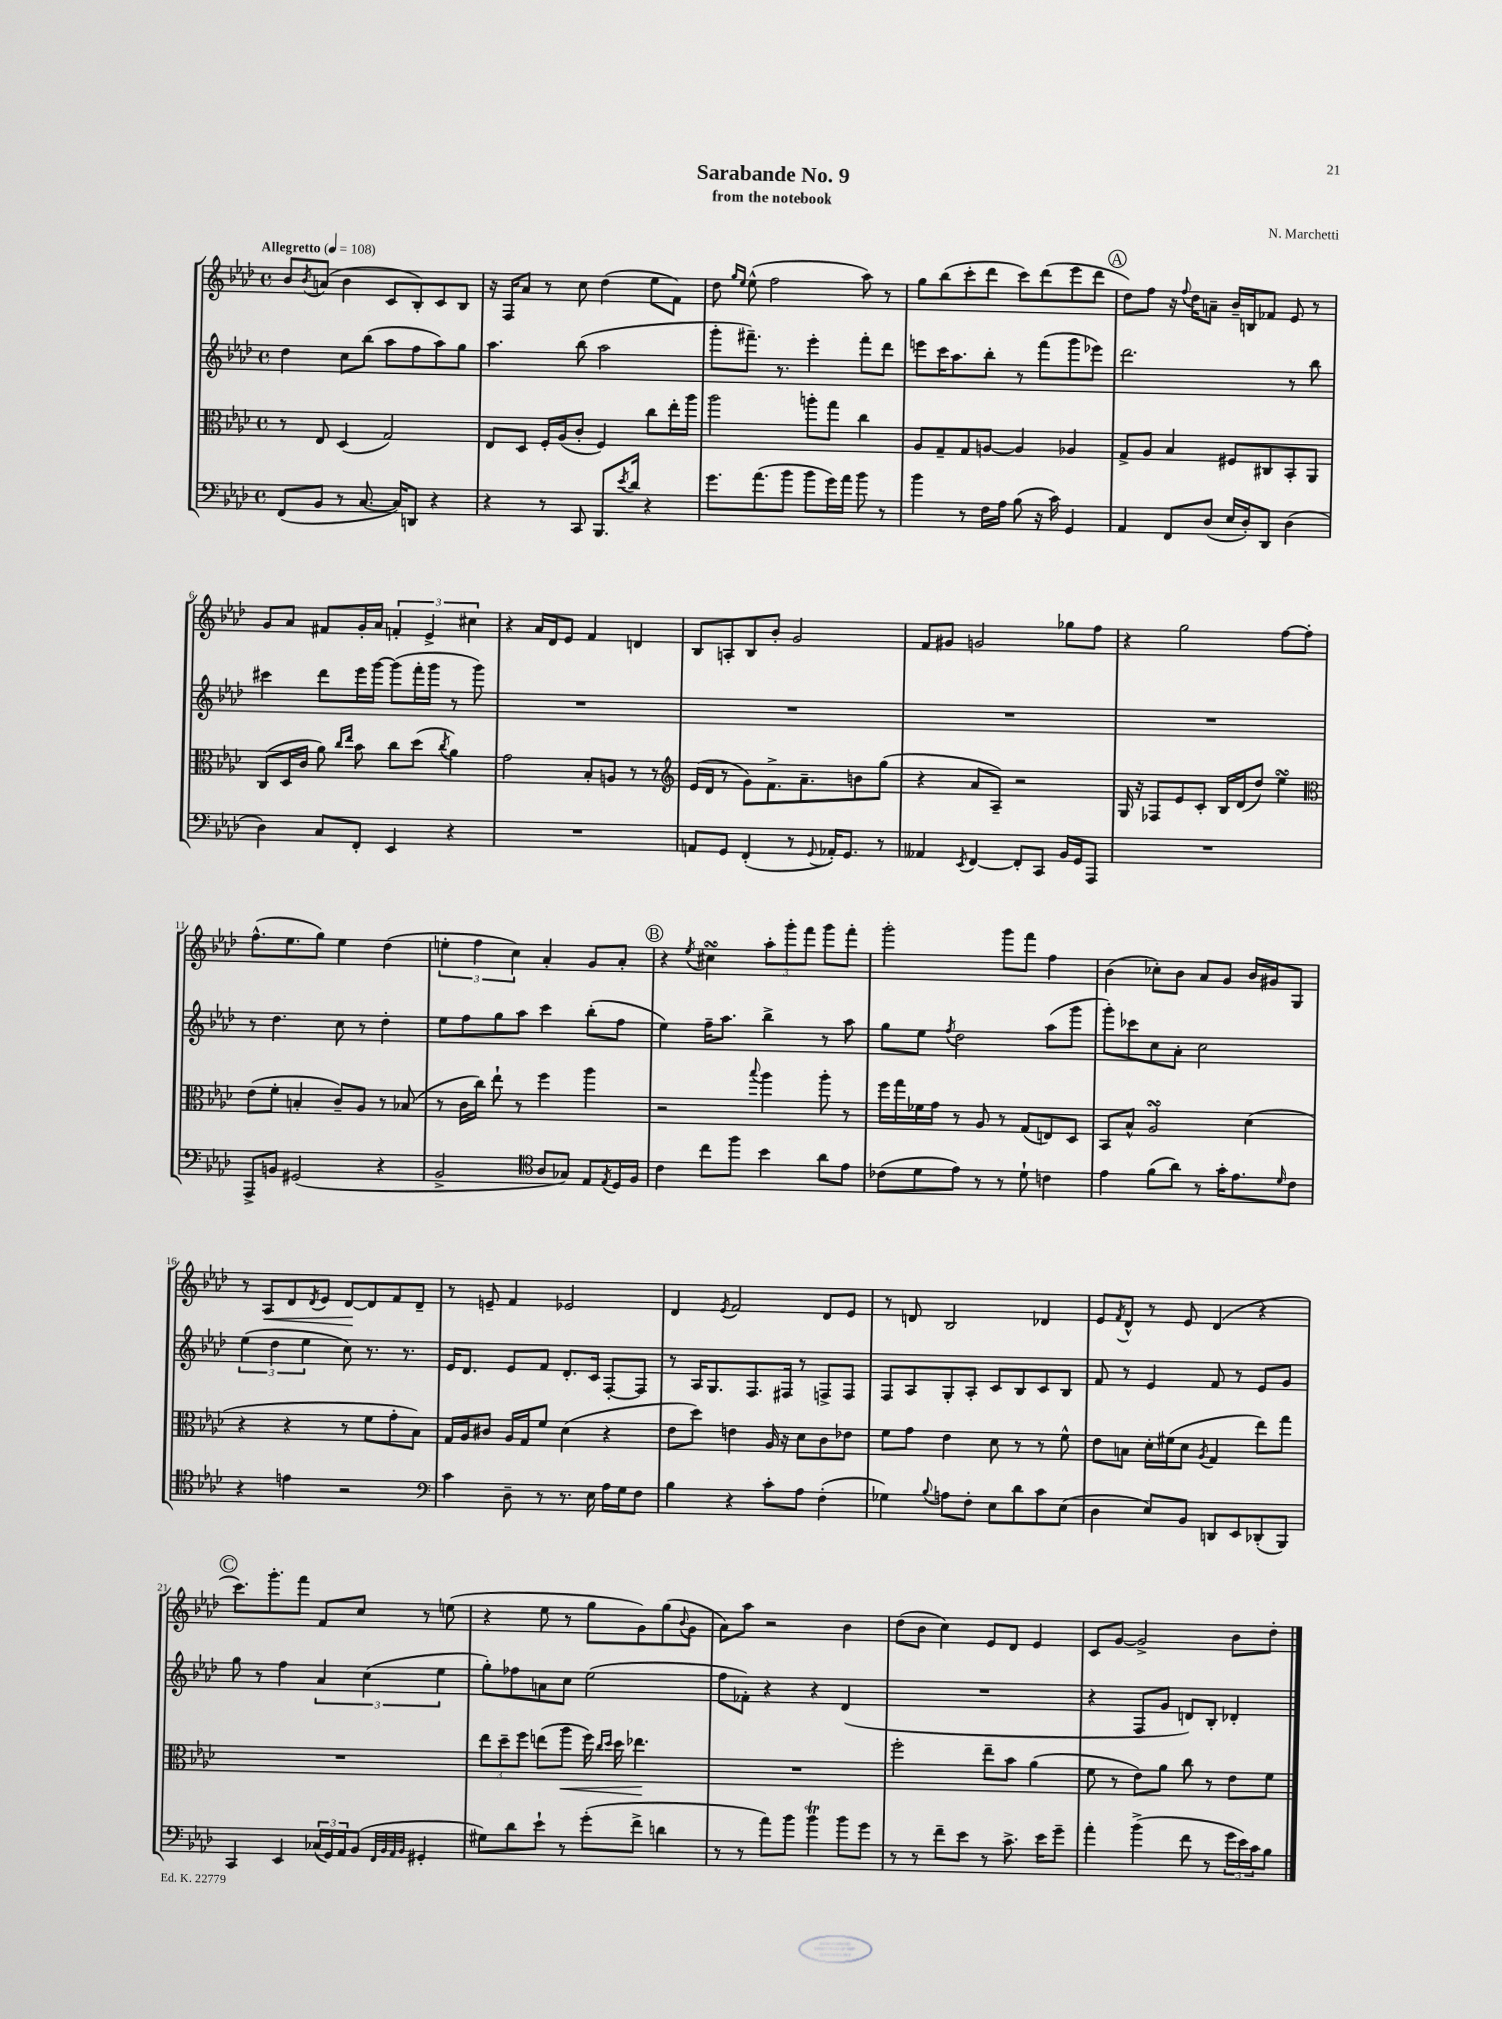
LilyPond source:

\header { title = "Sarabande No. 9" composer = "N. Marchetti" subtitle = "from the notebook" }
<<
\new StaffGroup <<
\new Staff = "s0" {
    \clef treble \key aes \major \defaultTimeSignature \time 4/4 \tempo "Allegretto" 4 = 108
    bes'8 \acciaccatura { bes'8 } a'8( bes'4 c'8 bes8-.) c'8 bes8 |
    r16 f16 aes'8 r8 c''8 des''4( ees''8 f'8) |
    des''8 \grace { g''16 ees''16 } ees''8-^( f''2 aes''8) r8 |
    g''8 bes''8( c'''8-. des'''8 c'''8) des'''8( ees'''8 des'''8 |
    \mark \markup { \circle "A" } des''8) f''8 r16 \appoggiatura { f''8 } des''16 a'8-- bes'16-- b16 fes'8 ees'8 r8 |
    g'8 aes'8 fis'8 g'16-. aes'16 \tuplet 3/2 { f'4-. ees'4-> cis''4 } |
    r4 aes'16 des'16 ees'8 f'4 d'4 |
    bes8 a8-. bes8 bes'8-. g'2 |
    f'8 gis'8 g'2 ges''8 f''8 |
    r4 g''2 f''8~ f''8-. |
    f''8.-^( ees''8. g''8) ees''4 des''4( |
    \tuplet 3/2 { e''4-. f''4 c''4) } aes'4-. g'8 aes'8-. |
    \mark \markup { \circle "B" } r4 \acciaccatura { ees''8 } cis''4\turn \tuplet 3/2 { aes''8-. g'''8-. f'''8 } g'''8 f'''8-. |
    g'''2-. g'''8 f'''8 f''4 |
    bes'4( ces''8-.) bes'8 aes'8 g'8 bes'16 gis'16 g8 |
    r8 aes8\< des'8 \acciaccatura { des'8 } ees'8 des'8~\! des'8 f'8 des'8-- |
    r8 e'8-- f'4 ees'2 |
    des'4 \acciaccatura { ees'8 } f'2 des'8 ees'8 |
    r8 d'8 bes2 des'4 |
    ees'8 \acciaccatura { f'8 } des'8-^ r8 ees'8 des'4( r4 |
    \mark \markup { \circle "C" } c'''8.) g'''8.-. f'''8 f'8 c''8 r8 e''8( |
    r4 ees''8 r8 g''8 g'8) g''8( \appoggiatura { bes'8 } g'8 |
    aes'8) aes''8 r2 bes'4 |
    des''8( bes'8 c''4) ees'8 des'8 ees'4 |
    c'8 g'8~ g'2-> bes'8 des''8-. \bar "|." |
}
\new Staff = "s1" {
    \clef treble \key aes \major \defaultTimeSignature \time 4/4
    des''4 c''8 bes''8( aes''8 f''8 aes''8) g''8 |
    aes''4. bes''8( aes''2 |
    g'''8-. fis'''8.--) r8. ees'''4-. fis'''8-. des'''8 |
    e'''8 c'''16 aes''8. bes''8-. r8 f'''8( g'''8 ees'''8) |
    \mark \markup { \circle "A" } des'''2. r8 bes''8 |
    cis'''4 des'''8 ees'''16 g'''16~ g'''8( f'''16-. g'''16 r8 g'''8) |
    R1 |
    R1 |
    R1 |
    R1 |
    r8 des''4. c''8 r8 des''4-. |
    ees''8 f''8 g''8 aes''8 c'''4 bes''8-.( f''8 |
    \mark \markup { \circle "B" } ees''4) f''16-- aes''8. bes''4-> r8 aes''8 |
    g''8 ees''8 \acciaccatura { f''8 } des''2 aes''8( g'''8 |
    g'''8-.) ces'''8 c''8 aes'8-. c''2 |
    \tuplet 3/2 { ees''4( des''4 ees''4 } c''8) r8. r8. |
    ees'16 des'8. ees'8 f'8 des'8.-. c'16 f8~-. f8 |
    r8 aes16 g8. f8. fis16 r8 f8-> f8 |
    f8 aes8 g8-. aes8-. c'8 bes8 c'8 bes8 |
    f'8 r8 ees'4 f'8 r8 ees'8 g'8 |
    \mark \markup { \circle "C" } g''8 r8 f''4 \tuplet 3/2 { aes'4 c''4( ees''4 } |
    g''8-.) fes''8 a'8 c''8 ees''2( |
    f''8 fes'8-.) r4 r4 des'4( |
    R1 |
    r4 f8 g'8 d'8) bes8-. des'4-. \bar "|." |
}
\new Staff = "s2" {
    \clef alto \key aes \major \defaultTimeSignature \time 4/4
    r8 ees8 des4( g2) |
    ees8 des8 f16-. aes16( c'8-. f4) c''8 ees''16-. aes''16 |
    aes''2 a''8-. g''8 c''4 |
    aes8 g8-- g8 a8~ a4 aes4 |
    \mark \markup { \circle "A" } g8-> aes8 bes4 fis8 cis8 bes,8-. aes,8 |
    c8( des16 c'16 aes'8) \grace { c''16 ees''16 } bes'8 c''8 des''8( \acciaccatura { c''8 } aes'4) |
    g'2 bes8-. a8 r8 r8 |
    \clef treble ees'16( des'16 r8 g'8) f'8.-> aes'8.-- b'8 g''8( |
    r4 aes'8 aes8--) r2 |
    g16 r16 fes8 ees'8 c'8-. bes16 des'16( des''8) ees''4\turn |
    \clef alto ees'8( f'8-. b4-. c'8--) aes8 r8 bes8( |
    r8 c'16 c''16) ees''8-! r8 f''4 aes''4 |
    \mark \markup { \circle "B" } r2 \appoggiatura { bes''8 } aes''4 aes''8-. r8 |
    f''16 g''16 fes'16 g'16 r8 aes8 r8 g8( e8) des8 |
    bes,8 bes8-^ aes2\turn des'4( |
    r4 r4 r8 f'8 g'8-. bes8) |
    g16 aes16 cis'8 aes16 g16 f'8 des'4( r4 |
    ees'8 des''8) e'4 aes16 r16 des'8 c'8 ees'8 |
    f'8 g'8 ees'4 des'8 r8 r8 f'8-^ |
    ees'8 b8 des'16-. fis'16( des'8 \acciaccatura { aes8 } g4 ees''8) g''8 |
    \mark \markup { \circle "C" } R1 |
    \tuplet 3/2 { ees''8 des''8-- f''8 } e''8( aes''8\< f''16) \grace { c''16 des''16 } des''16 ees''4.\! |
    R1 |
    f''2-. ees''8-- bes'8 aes'4( |
    f'8 r8 ees'8) aes'8 c''8 r8 ees'8 f'8 \bar "|." |
}
\new Staff = "s3" {
    \clef bass \key aes \major \defaultTimeSignature \time 4/4
    f,8( bes,8 r8 c8.~ c16) d,8 r4 |
    r4 r8 c,8 bes,,8. \acciaccatura { ees'8 } des'16 r4 |
    g'8. aes'8.( bes'8 bes'8 g'16) aes'16 bes'8 r8 |
    bes'4 r8 f16 aes16 bes8( r16 c'16) g,4 |
    \mark \markup { \circle "A" } aes,4 f,8 des8( ees16 des16-.) des,8 des4( |
    des4) c8 f,8-. ees,4 r4 |
    R1 |
    a,8 g,8 f,4-.( r8 \appoggiatura { g,8 } aes,16-.) g,8. r8 |
    aeses,4 \acciaccatura { ees,8 } f,4~ f,8-. c,8 bes,16 g,16 aes,,8 |
    R1 |
    aes,,8-> b,8 gis,2( r4 |
    bes,2-> \clef tenor aes8 ges8) ees8 \acciaccatura { ees8 } des16 f16 |
    \mark \markup { \circle "B" } c'4 c''8 f''8 bes'4 aes'8 ees'8 |
    ces'8( des'8 ees'8) r8 r8 des'8-! c'4 |
    ees'4 f'8( aes'8) r8 g'16-. ees'8. \grace { des'16 } c'8 |
    r4 e'4 r2 |
    \clef bass c'4 des8-- r8 r8. ees16 aes16 g16 f8 |
    bes4 r4 c'8-. aes8 f4-.( |
    ges4) \appoggiatura { bes8 } a8 f8-. ees8 des'8 c'8 ees8( |
    des4 ees8) bes,8 d,8 ees,8 des,8-.( bes,,8) |
    \mark \markup { \circle "C" } c,4 ees,4 \tuplet 3/2 { ces16( g,16) aes,16 } bes,8( \grace { f,32 bes,32 aes,32 bes,32 } gis,4-. |
    gis8) des'8 ees'8-! r8 g'8-.( f'8-> d'4 |
    r8 r8 aes'8) bes'8 bes'4\trill bes'8 g'8 |
    r8 r8 f'8-- ees'8 r8 c'8.-> ees'16 g'8-- |
    aes'4-. bes'4->( f'8 r8 \tuplet 3/2 { g'16 ees'16) c'16 } bes8 \bar "|." |
}
>>
>>
